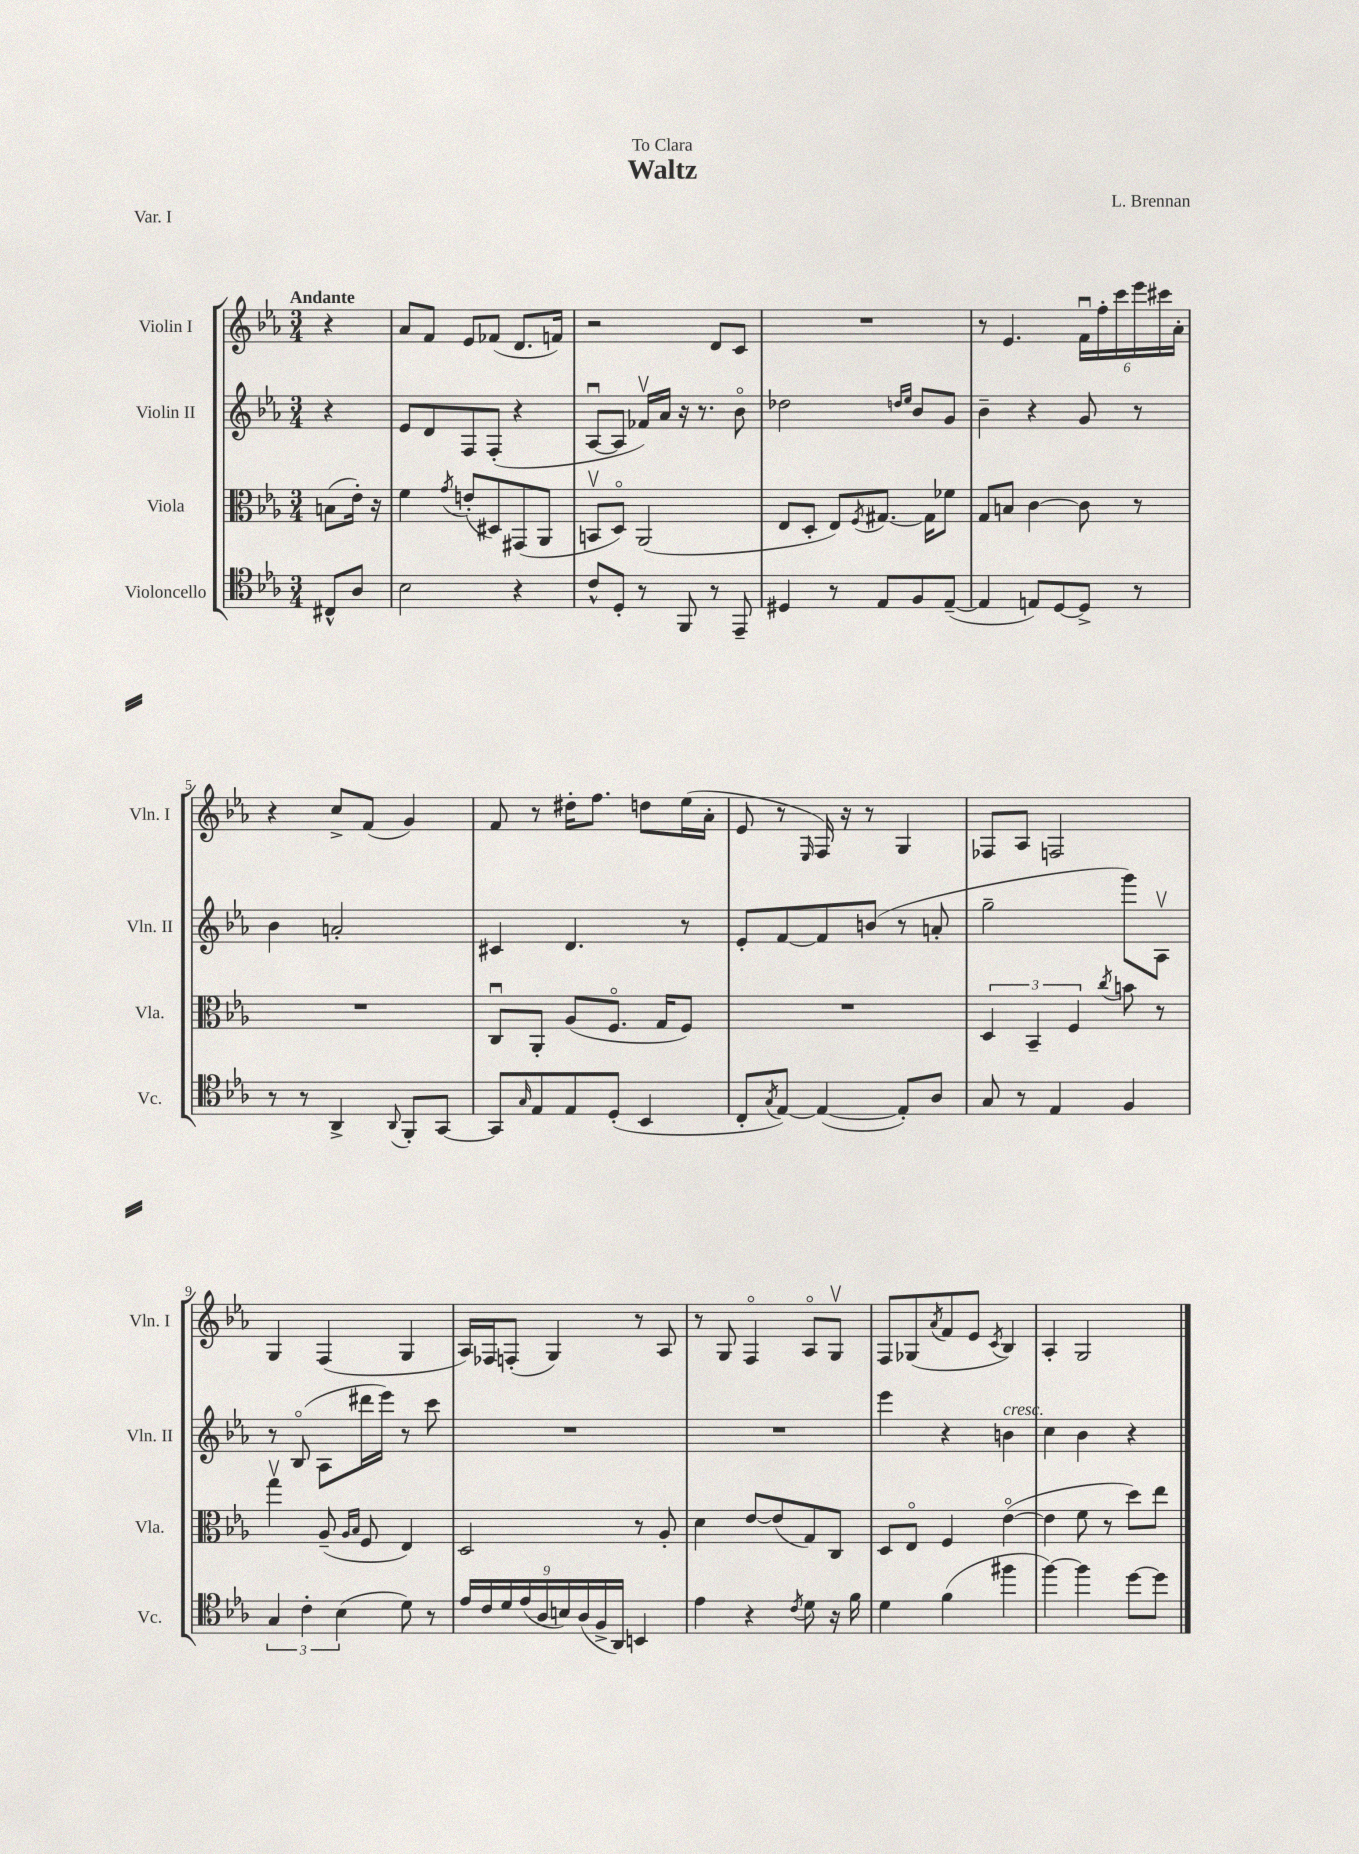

**kern	**kern	**kern	**kern
*part4	*part3	*part2	*part1
*staff4	*staff3	*staff2	*staff1
*I"Violoncello	*I"Viola	*I"Violin II	*I"Violin I
*I'Vc.	*I'Vla.	*I'Vln. II	*I'Vln. I
*clefC4	*clefC3	*clefG2	*clefG2
*k[b-e-a-]	*k[b-e-a-]	*k[b-e-a-]	*k[b-e-a-]
*M3/4	*M3/4	*M3/4	*M3/4
=	=	=	=
!	!	!	!LO:TX:a:B:t=Andante
8C#X^^/L	(8Bn\L	4r	4r
8A-/J	16e-'\Jk)	.	.
.	16r	.	.
=1	=1	=1	=1
2B-\	4f\	8e-/L	8a-/L
.	.	8d/	8f/J
.	8qg/	.	.
.	(8en'/L	8F/	8e-/L
.	8D#X/)	(8F'/J	(8f-X/J
4r	(8GG#X/	4r	8.d/L
.	8AA-/J	.	.
.	.	.	16fn/Jk)
=2	=2	=2	=2
8c^^/L	8BBnv/L	[8A-u/L	2r
8D'/J	8D/J)	8A-/J]	.
8r	(2AA-/	16f-Xv/LL)	.
.	.	16a-/JJ	.
8FF/	.	16r	.
.	.	8.r	.
8r	.	.	8d/L
8EE-~/	.	8b-\	8c/J
=3	=3	=3	=3
4D#X/	8E-/L	2dd-X\	2.r
.	8D'/J	.	.
8r	8E-/L)	.	.
.	8qF/	.	.
8E-/L	[8.G#X/J	.	.
.	.	16qqddn/LL	.
.	.	16qqee-/JJ	.
8F/	.	8b-/L	.
.	16G#\KL]	.	.
([8E-~/J	8f-X\J	8g/J	.
=4	=4	=4	=4
4E-/]	8G/L	4b-~\	8r
.	8Bn/J	.	4.e-/
8En/L)	[4c\	4r	.
[8D/	.	.	.
8D^/J]	8c\]	8g/	24fu\LL
.	.	.	24ff'\
.	.	.	24ccc\
8r	8r	8r	24eee-\
.	.	.	24ccc#X\
.	.	.	24a-'\JJ
!!LO:LB:g=z
=5	=5	=5	=5
8r	2.r	4b-\	4r
8r	.	.	.
4AA-^/	.	2an'/	8cc^/L
.	.	.	(8f/J
8qqAA-/	.	.	.
8FF'/L	.	.	4g/)
[8GG/J	.	.	.
=6	=6	=6	=6
8GG/L]	8Cu/L	4c#X/	8f/
16qqG/	.	.	.
8E-/	8AA-'/J	.	8r
8E-/	(8A-/L	4.d/	16dd#X'\KL
.	.	.	8.ff\J
(8D'/J	8.F/J	.	.
4BB-/	.	.	8ddn\L
.	16G/KL	.	.
.	8F/J)	8r	(16ee-\L
.	.	.	16a-'\JJ
=7	=7	=7	=7
8C'/L	2.r	8e-'/L	8e-/
8qG/	.	.	.
[8E-/J)	.	[8f/	8r
.	.	.	16qqE-/
(4E-/_	.	8f/]	16F/)
.	.	.	16r
.	.	(8bn/J	8r
8E-'/L])	.	8r	4G/
8A-/J	.	8an'/	.
=8	=8	=8	=8
8G/	6D/	2gg~\	8F-X/L
8r	.	.	8A-/J
.	6BB-~/	.	.
4E-/	.	.	2Fn/
.	6F/	.	.
.	8qcc/	.	.
4F/	8bn\	8ggg\L)	.
.	8r	8A-v\J	.
!!LO:LB:g=z
=9	=9	=9	=9
6G/	4ggv\	8r	4G/
.	.	(8B-/	.
6c'\	.	.	.
.	(8A-~/	8A-\L	(4F/
(6B-\	.	.	.
.	16qqA-/LL	.	.
.	16qqB-/JJ	.	.
.	8F/	16ddd#X\L	.
.	.	16eee-\JJ)	.
8d\)	4E-/)	8r	4G/
8r	.	8ccc\	.
=10	=10	=10	=10
18e-/LL	2D/	2.r	16A-/LL)
18c/	.	.	.
.	.	.	16F-X/J
18d/	.	.	.
.	.	.	(8Fn'/J
(18e-/	.	.	.
18A-/	.	.	.
.	.	.	4G/)
18Bn/)	.	.	.
(18A-/	.	.	.
18F^/	.	.	.
18AA-/JJ)	.	.	.
4BBn/	8r	.	8r
.	8A-'/	.	8A-/
=11	=11	=11	=11
4e-\	4d\	2.r	8r
.	.	.	8G/
4r	[8e-/L	.	4F/
.	(8e-/]	.	.
8qc/	.	.	.
8d\	8G/)	.	8A-/L
16r	8C/J	.	8Gv/J
16f\	.	.	.
=12	=12	=12	=12
4d\	8D/L	4eee-\	8F/L
.	8E-/J	.	(8G-X/
.	.	.	8qa-/
(4f\	4F/	4r	8f/
.	.	.	8e-/J
.	.	.	8qc/
!	!	!LO:TX:a:i:t=cresc.	!
4ff#X\	([4e-\	4bn\	4B-/)
=13	=13	=13	=13
[4ff\)	4e-\]	4cc\	4A-'/
4ff\]	8f\	4b-\	2G/
.	8r	.	.
[8dd\L	8dd\L)	4r	.
8dd\J]	8ee-\J	.	.
==	==	==	==
*-	*-	*-	*-
